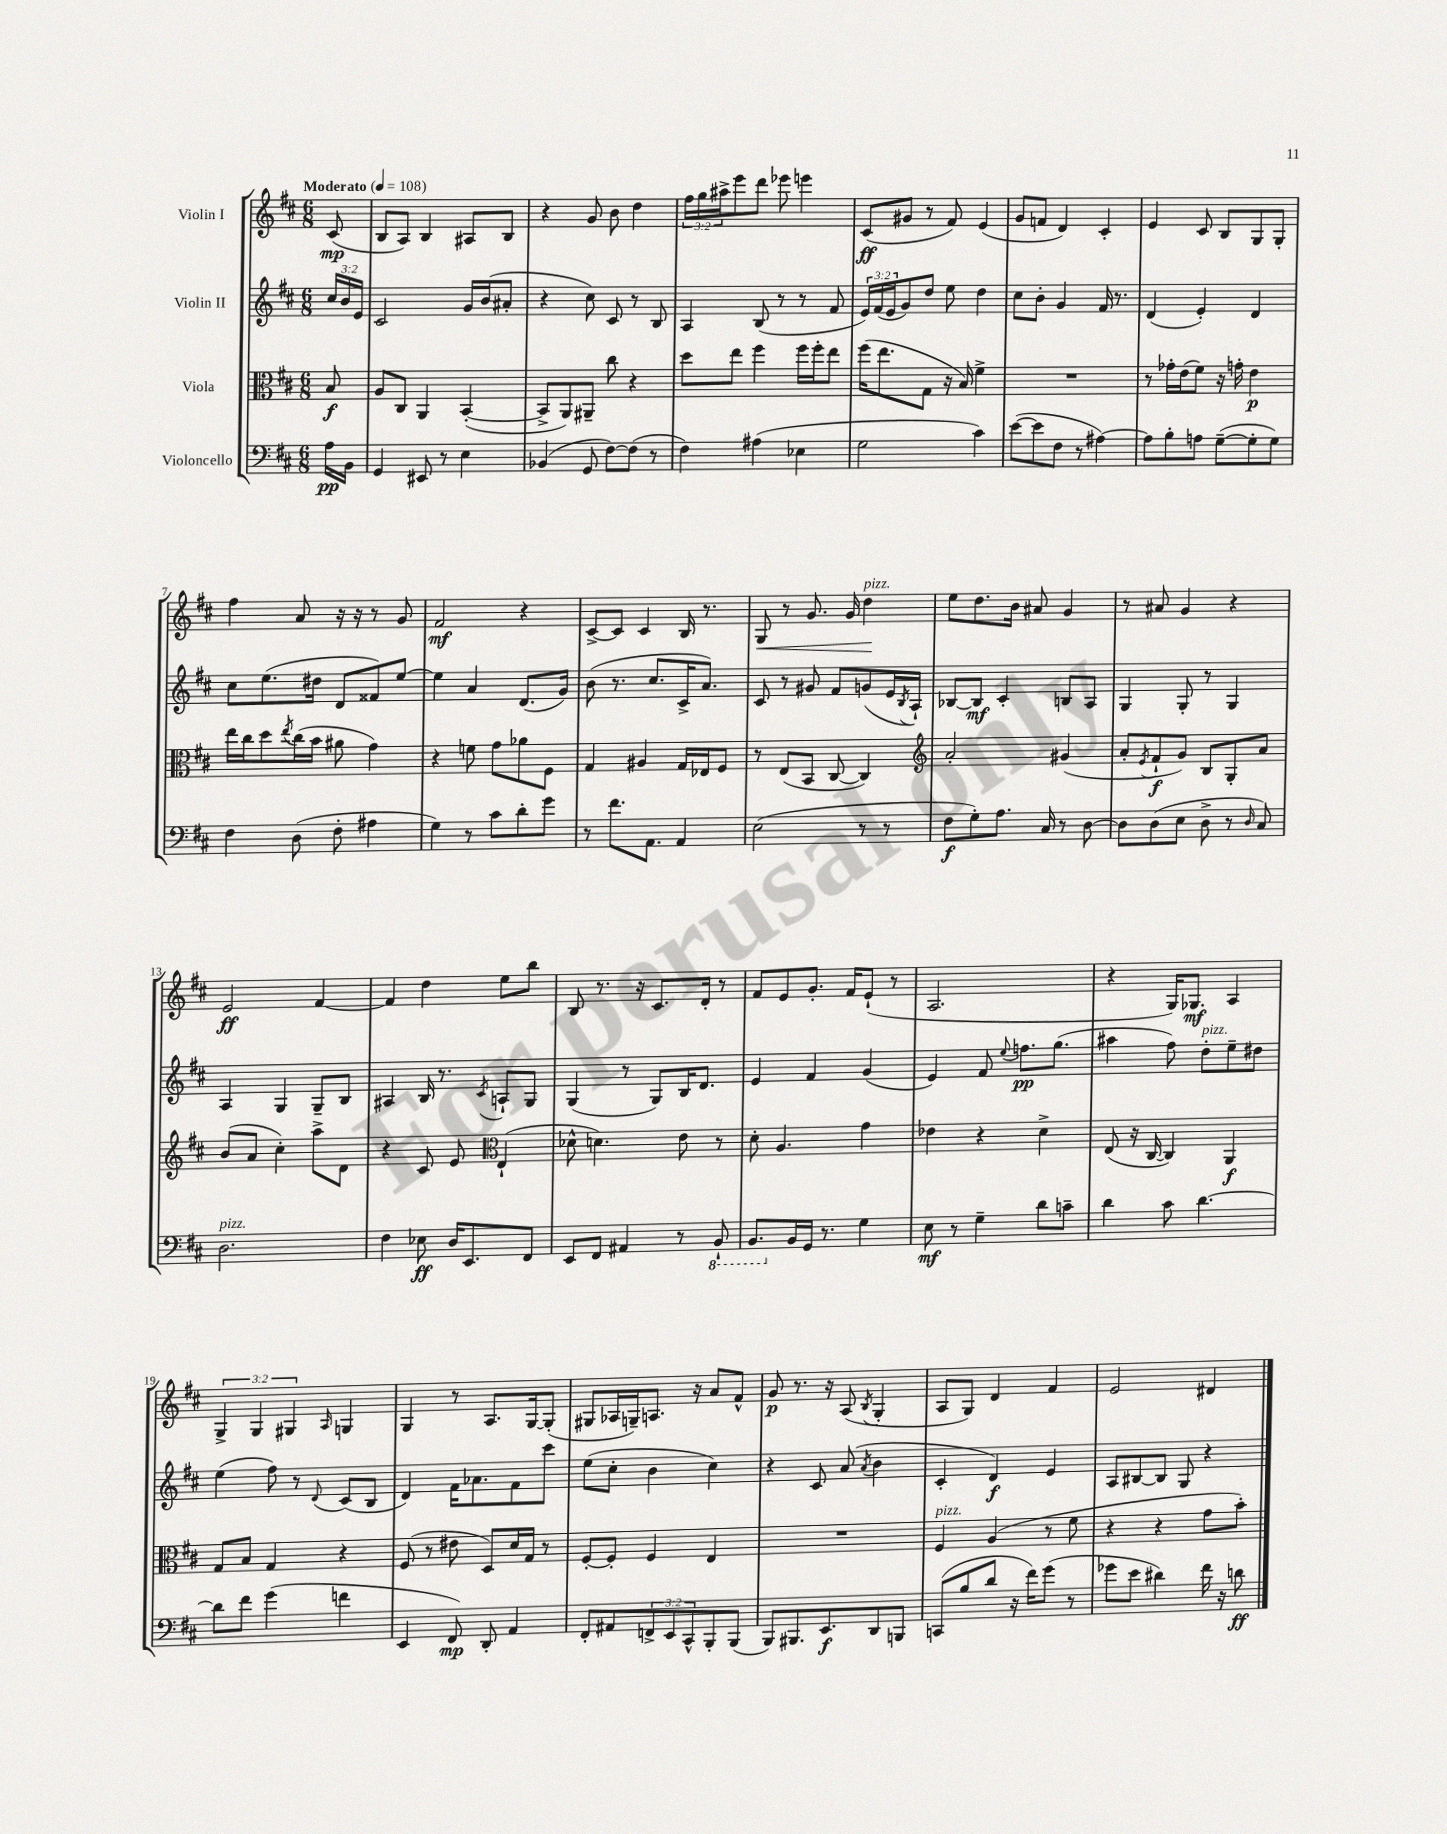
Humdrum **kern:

**kern	**dynam	**kern	**dynam	**kern	**dynam	**kern	**dynam
*part4	*part4	*part3	*part3	*part2	*part2	*part1	*part1
*staff4	*staff4	*staff3	*staff3	*staff2	*staff2	*staff1	*staff1
*I"Violoncello	*	*I"Viola	*	*I"Violin II	*	*I"Violin I	*
*clefF4	*	*clefC3	*	*clefG2	*	*clefG2	*
*k[f#c#]	*	*k[f#c#]	*	*k[f#c#]	*	*k[f#c#]	*
*M6/8	*	*M6/8	*	*M6/8	*	*M6/8	*
*MM108	*	*MM108	*	*MM108	*	*MM108	*
=	=	=	=	=	=	=	=
!	!	!	!	!	!	!LO:TX:a:B:t=Moderato	!
16A\LL	pp	8B/	f	24cc#/LL	.	(8c#/	mp
.	.	.	.	24b/	.	.	.
16BB\JJ	.	.	.	.	.	.	.
.	.	.	.	24e/JJ	.	.	.
=1	=1	=1	=1	=1	=1	=1	=1
4GG/	.	8A/L	.	2c#/	.	8B/L	.
.	.	8C#/J	.	.	.	8A/J)	.
8EE#X/	.	4AA/	.	.	.	4B/	.
8r	.	.	.	.	.	.	.
4E\	.	([4BB'/	.	16g/LL	.	8A#X/L	.
.	.	.	.	(16b/J	.	.	.
.	.	.	.	8a#X'/J	.	8B/J	.
=2	=2	=2	=2	=2	=2	=2	=2
(4BB-X/	.	8BB^/L]	.	4r	.	4r	.
.	.	8AA/)	.	.	.	.	.
8GG/	.	8AA#X~/J	.	8cc#\)	.	8g/	.
[8F#\L)	.	8cc#\	.	8c#/	.	8b\	.
(8F#\J]	.	4r	.	8r	.	4dd\	.
8r	.	.	.	8B/	.	.	.
=3	=3	=3	=3	=3	=3	=3	=3
4F#\)	.	8dd\L	.	4A/	.	24ff#\LL	.
.	.	.	.	.	.	24gg\	.
.	.	.	.	.	.	24aa#X^\J	.
.	.	8ee\J	.	.	.	8eee\	.
(4A#X\	.	4ff#\	.	(8B/	.	8ddd\J	.
.	.	.	.	8r	.	8eee-X\	.
4E-X\	.	16ff#\LL	.	8r	.	4eeen\	.
.	.	16ff#'\J	.	.	.	.	.
.	.	8ee\J	.	8f#/	.	.	.
=4	=4	=4	=4	=4	=4	=4	=4
2G\	.	(16ff#\KL	.	24e/LL)	.	(8c#/L	ff
.	.	.	.	(24f#/	.	.	.
.	.	8.ee\	.	.	.	.	.
.	.	.	.	24e/J	.	.	.
.	.	.	.	8g/)	.	8g#X/J	.
.	.	8G\J	.	8dd/J	.	8r	.
.	.	16r	.	8ee\	.	8f#/)	.
.	.	16B/)	.	.	.	.	.
4c#\)	.	4f#^\	.	4dd\	.	(4e/	.
=5	=5	=5	=5	=5	=5	=5	=5
([8e\L	.	2.r	.	8cc#\L	.	8g/L	.
8e\]	.	.	.	8b'\J	.	8fn/J	.
8F#\J	.	.	.	4g/	.	4d/)	.
8r	.	.	.	.	.	.	.
[4A#X\)	.	.	.	16f#/	.	4c#'/	.
.	.	.	.	8.r	.	.	.
=6	=6	=6	=6	=6	=6	=6	=6
8A#\L]	.	8r	.	(4d/	.	4e/	.
8B'\	.	16g-X'\LL	.	.	.	.	.
.	.	(16e\J	.	.	.	.	.
8An\J	.	8f#\J)	.	4e'/)	.	8c#/	.
([8G~\L	.	16r	.	.	.	8B/L	.
.	.	16gn'\	.	.	.	.	.
8G'\]	.	4e\	p	4d/	.	8G/	.
8G\J)	.	.	.	.	.	8G'/J	.
!!LO:LB:g=z
=7	=7	=7	=7	=7	=7	=7	=7
4F#\	.	16ee\LL	.	8cc#\L	.	4ff#\	.
.	.	16cc#\J	.	.	.	.	.
.	.	8dd\	.	(8.ee\	.	.	.
.	.	8qee/	.	.	.	.	.
(8D\	.	(16cc#\L	.	.	.	8a/	.
.	.	16b\JJ	.	16dd#X\Jk	.	.	.
8F#'\	.	8a#X\	.	8d/L	.	16r	.
.	.	.	.	.	.	16r	.
4A#X\	.	4g\)	.	8f##X/)	.	8r	.
.	.	.	.	[8ee/J	.	8g/	.
=8	=8	=8	=8	=8	=8	=8	=8
4G\)	.	4r	.	4ee\]	.	2f#/	mf
8r	.	8fn\	.	4a/	.	.	.
8c#\L	.	8g\L	.	.	.	.	.
8d'\	.	8a-X\	.	(8.d/L	.	4r	.
8g\J	.	8F#\J	.	.	.	.	.
.	.	.	.	16g/Jk)	.	.	.
=9	=9	=9	=9	=9	=9	=9	=9
8r	.	4G/	.	(8b\	.	[8c#^/L	.
8.f#\L	.	.	.	8.r	.	8c#/J]	.
.	.	4A#X/	.	.	.	4c#/	.
8.AA\J	.	.	.	8.cc#/L	.	.	.
4AA/	.	16G/LL	.	16c#^/K	.	16B/	.
.	.	16E-X/J	.	8.a/J)	.	8.r	.
.	.	8F#/J	.	.	.	.	.
=10	=10	=10	=10	=10	=10	=10	=10
!	!	!	!	!	!	!	!LO:HP:b
(2E\	.	8r	.	8c#/	.	8G/	<
.	.	(8E/L	.	8r	.	8r	.
.	.	8BB/J	.	8g#X/	.	8.g/	.
.	.	[8C#/	.	8f#/L	.	.	.
.	.	.	.	.	.	16g/	.
!	!	!	!	!	!	!LO:TX:a:i:t=pizz.	!
8r	.	4C#/])	.	(8gn/	.	4dd\	.
8r	.	.	.	16e/L	.	.	.
.	.	.	.	8qB/	.	.	.
.	.	.	.	16A`/JJ)	.	.	.
.	.	.	.	.	.	.	[
=11	=11	=11	=11	=11	=11	=11	=11
*	*	*clefG2	*	*	*	*	*
8F#\L	f	2a'/	.	[8B-X/L	.	8ee\L	.
8G'\)	.	.	.	8B-/J]	mf	8.dd\	.
8.A\J	.	.	.	4c#'/	.	.	.
.	.	.	.	.	.	16b\Jk	.
.	.	.	.	.	.	8a#X/	.
16C#/	.	.	.	.	.	.	.
8r	.	(4g#X/	.	8Bn/L	.	4g/	.
[8D\	.	.	.	8A/J	.	.	.
=12	=12	=12	=12	=12	=12	=12	=12
8D\L]	.	8a'/L	.	4G/	.	8r	.
.	.	8qe/	.	.	.	.	.
(8D\	.	8f#`/	f	.	.	8a#X/	.
8E\J	.	8g/J)	.	8G'/	.	4g/	.
8D^\	.	8B/L	.	8r	.	.	.
8r	.	8G'/	.	4G/	.	4r	.
16qqD/	.	.	.	.	.	.	.
8C#/)	.	8a/J	.	.	.	.	.
!!LO:LB:g=z
=13	=13	=13	=13	=13	=13	=13	=13
!LO:TX:a:i:t=pizz.	!	!	!	!	!	!	!
2.D\	.	(8b/L	.	4A/	.	2e/	ff
.	.	8a/J	.	.	.	.	.
.	.	4cc#'\)	.	4G/	.	.	.
.	.	8aa^\L	.	8G~/L	.	[4f#/	.
.	.	8d\J	.	8B/J	.	.	.
=14	=14	=14	=14	=14	=14	=14	=14
4F#\	.	4r	.	4A#X/	.	4f#/]	.
8E-X\	ff	8c#/	.	16B/	.	4dd\	.
.	.	.	.	8.r	.	.	.
16D/KL	.	8e/	.	.	.	.	.
8.EE/	.	.	.	.	.	.	.
*	*	*clefC3	*	*	*	*	*
.	.	.	.	8qc#/	.	.	.
.	.	(4E`/	.	8An`/L	.	8ee\L	.
8FF#/J	.	.	.	8G/J	.	8bb\J	.
=15	=15	=15	=15	=15	=15	=15	=15
8EE/L	.	8d-X^^\	.	(4G/	.	8B/	.
8FF#/J	.	4.dn\)	.	.	.	8.r	.
4AA#X/	.	.	.	8r	.	.	.
.	.	.	.	.	.	16r	.
.	.	.	.	8G/L)	.	8.c#/L	.
8r	.	8e\	.	16B/K	.	.	.
.	.	.	.	8.d/J	.	16d'/Jk	.
*8ba	*	*	*	*	*	*	*
8BBB`/	.	8r	.	.	.	8r	.
=16	=16	=16	=16	=16	=16	=16	=16
8.BBB/L	.	8d'\	.	4e/	.	8f#/L	.
.	.	4.A/	.	.	.	8e/	.
*X8ba	*	*	*	*	*	*	*
16BB/L	.	.	.	.	.	.	.
16GG/JJ	.	.	.	4f#/	.	8.g'/J	.
8.r	.	.	.	.	.	.	.
.	.	.	.	.	.	16f#/KL	.
4G\	.	4g\	.	(4g/	.	(8e`/J	.
.	.	.	.	.	.	8r	.
=17	=17	=17	=17	=17	=17	=17	=17
8E\	mf	4e-X\	.	4e/)	.	2.A/	.
8r	.	.	.	.	.	.	.
4G~\	.	4r	.	8f#/	.	.	.
.	.	.	.	8qqee/	.	.	.
.	.	.	.	8.ffn\L	pp	.	.
8d\L	.	4d^\	.	.	.	.	.
.	.	.	.	(8.gg\J	.	.	.
8cn~\J	.	.	.	.	.	.	.
=18	=18	=18	=18	=18	=18	=18	=18
4d\	.	(8E/	.	4aa#X\	.	4r	.
.	.	16r	.	.	.	.	.
.	.	[16C#/	.	.	.	.	.
8c#\	.	4C#/])	.	8ff#\)	.	16G/KL)	.
.	.	.	.	.	.	8.G-X/J	mf
!	!	!	!	!LO:TX:a:i:t=pizz.	!	!	!
[4.d\	.	.	.	8dd'\L	.	.	.
.	.	4AA/	f	8ee~\	.	4A/	.
.	.	.	.	8dd#X\J	.	.	.
!!LO:LB:g=z
=19	=19	=19	=19	=19	=19	=19	=19
8d\L]	.	8G/L	.	(4ee\	.	6G^/	.
8f#\J	.	8B/J	.	.	.	.	.
.	.	.	.	.	.	6G/	.
(4g\	.	4G/	.	8ff#\)	.	.	.
.	.	.	.	.	.	6G#X/	.
.	.	.	.	8r	.	.	.
.	.	.	.	8qqd/	.	16qqA/	.
4fn\	.	4r	.	(8c#/L	.	4Gn/	.
.	.	.	.	8B/J	.	.	.
=20	=20	=20	=20	=20	=20	=20	=20
4EE/	.	(8F#/	.	4d/)	.	4G/	.
.	.	8r	.	.	.	.	.
8FF#/)	mp	8e#X\	.	16f#\KL	.	8r	.
.	.	.	.	8.a-X\	.	.	.
8DD'/	.	8D/L)	.	.	.	8.A/L	.
4AA/	.	16d/L	.	8f#\	.	.	.
.	.	16G/JJ	.	.	.	[16G/k	.
.	.	8r	.	8ccc#\J	.	(8G'/J]	.
=21	=21	=21	=21	=21	=21	=21	=21
8FF#'/L	.	[8F#'/L	.	(8ee\L	.	8G#X/L	.
8AA#X/	.	8F#'/J]	.	8cc#'\J	.	16A-X/L	.
.	.	.	.	.	.	16Gn~/J)	.
12FFn^/	.	4F#/	.	4b\	.	8.An/J	.
12EE/	.	.	.	.	.	.	.
12CC#^^/	.	.	.	.	.	.	.
.	.	.	.	.	.	16r	.
8BBB'/	.	4E/	.	4cc#\)	.	8a/L	.
(8BBB/J	.	.	.	.	.	8f#^^/J	.
=22	=22	=22	=22	=22	=22	=22	=22
8BBB/L)	.	2.r	.	4r	.	8g/	p
8.BBB#X/	.	.	.	.	.	8.r	.
.	.	.	.	8c#/	.	.	.
8.EE/	f	.	.	.	.	16r	.
.	.	.	.	(8a/	.	(8A/	.
.	.	.	.	8qa/	.	8qB/	.
8DD/	.	.	.	4b\	.	4G'/	.
8BBBn/J	.	.	.	.	.	.	.
=23	=23	=23	=23	=23	=23	=23	=23
!	!	!LO:TX:a:i:t=pizz.	!	!	!	!	!
(8CCn/L	.	4F#/	.	4c#'/	.	8A/L	.
8B/	.	.	.	.	.	8G/J)	.
8d/J	.	(4A/	.	4d/)	f	4d/	.
16r	.	.	.	.	.	.	.
16f#\KL)	.	.	.	.	.	.	.
(8g\J	.	8r	.	4e/	.	4f#/	.
8r	.	8f#\	.	.	.	.	.
=24	=24	=24	=24	=24	=24	=24	=24
8g-X\L	.	4r	.	8A/L	.	2e/	.
8e\J	.	.	.	[8B#X/	.	.	.
4d#X\)	.	4r	.	8B#/J]	.	.	.
.	.	.	.	8G/	.	.	.
16f#\	.	8g\L	.	4r	.	4d#X/	.
16r	.	.	.	.	.	.	.
8dn\	ff	8b'\J)	.	.	.	.	.
==	==	==	==	==	==	==	==
*-	*-	*-	*-	*-	*-	*-	*-
